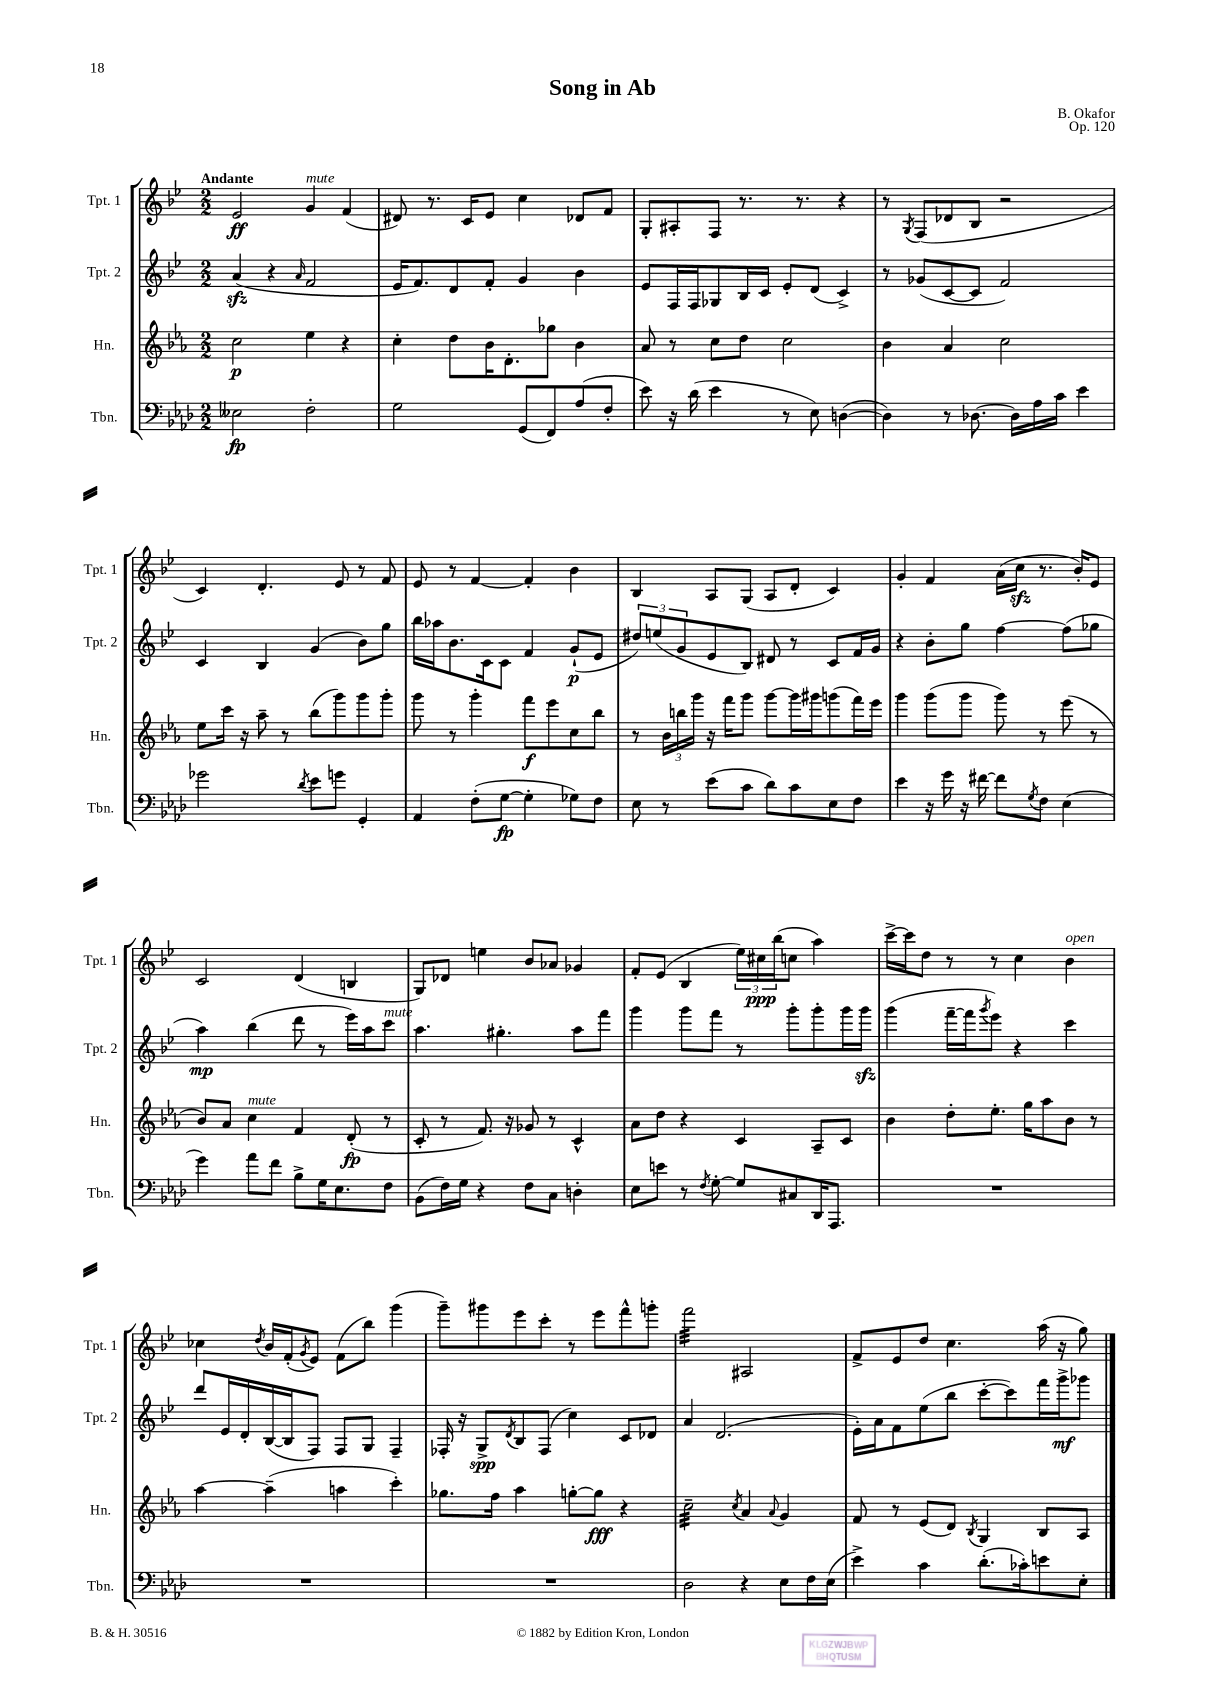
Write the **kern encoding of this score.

**kern	**kern	**kern	**kern
*staff4	*staff3	*staff2	*staff1
*clefF4	*clefG2	*clefG2	*clefG2
*k[b-e-a-d-]	*k[b-e-a-]	*k[b-e-]	*k[b-e-]
*M2/2	*M2/2	*M2/2	*M2/2
2E--\	2cc\	(4a/	2e-/
.	.	4r	.
.	.	16qqa/	.
2F'\	4ee-\	2f/	4g/
.	4r	.	(4f/
=	=	=	=
2G\	4cc'\	16e-/LK	8d#/)
.	.	8.f/)	.
.	.	.	8.r
.	8dd\L	8d/	.
.	.	.	16c/LK
.	16b-\K	8f'/J	8e-/J
.	8.d'\	.	.
(8GG/L	.	4g/	4cc\
8FF/)	8gg-\J	.	.
(8A-/	4b-\	4b-\	8d-/L
8F'/J	.	.	8f/J
=	=	=	=
8e-\)	8a-/	8e-/L	8G'/L
16r	8r	16F/L	8A#'/
(16d-\	.	16F/J	.
4e-\	8cc\L	8G-/	8F/J
.	8dd\J	16B-/L	8.r
.	.	16c/JJ	.
8r	2cc\	8e-'/L	.
.	.	.	8.r
8E-\)	.	(8d/J	.
([4D\	.	4c^/)	4r
=	=	=	=
4D\])	4b-\	8r	8r
.	.	.	8qG/
.	.	(8g-/L	(8F/L
8r	4a-/	[8c/	8d-/
[8.D-\	.	8c/]J	8B-/J
.	2cc\	2f/)	2r
16D-\]LL	.	.	.
16A-\	.	.	.
16c\JJ	.	.	.
4e-\	.	.	.
=	=	=	=
2g-\	8ee-\L	4c/	4c/)
.	16ccc\Jk	.	.
.	16r	.	.
.	8aa-~\	4B-/	4.d'/
.	8r	.	.
8qd-/	.	.	.
8e-\L	(8bb-\L	(4g/	.
8g\J	8ggg\)	.	8e-/
4GG'/	8ggg\	8b-\L)	8r
.	8ggg'\J	8gg\J	8f/
=	=	=	=
4AA-/	8ggg\	16bb-\LL	8e-/
.	.	16aa-\J	.
.	8r	8.b-\	8r
(8F'\L	4ggg'\	.	[4f/
.	.	16c\k	.
[8G\J	.	8c\J	.
4G'\]	8fff\L	4f/	4f'/]
.	8eee-\	.	.
8G-\L)	8cc\	(8g`/L	4b-\
8F\J	8bb-\J	8e-/J	.
=	=	=	=
8E-\	8r	12dd#/L)	4B-/
.	.	(12ee/	.
8r	24b-\LL	.	.
.	24bb\	12g/	.
.	24ggg\JJ	.	.
(8e-\L	16r	8e-/	8A/L
.	16fff\LK	.	.
8c\J	8ggg\J	8B-/J)	(8G/J
8d-\L)	[8ggg\L	8d#/	8A/L
8c\	16ggg\]L	8r	8d'/J
.	16ggg#\J	.	.
8E-\	(8ggg\	8c/L	4c/)
8F\J	16fff\L)	16f/L	.
.	16eee-\JJ	16g/JJ	.
=	=	=	=
4e-\	4ggg\	4r	4g'/
16r	(8ggg\L	8b-'\L	4f/
16g\	.	.	.
16r	8ggg\J	8gg\J	.
[16f#\	.	.	.
8f#\]L	8ggg\)	[4ff\	(16a\LL
.	.	.	16cc\JJ
8qG/	.	.	.
8F\J	8r	.	8.r
(4E-\	(8eee-\	(8ff\]L	.
.	.	.	16b-'/LK)
.	8r	8gg-\J	8e-/J
=	=	=	=
4g\)	8b-/L)	4aa\)	2c/
.	8a-/J	.	.
8a-\L	4cc\	(4bb-\	.
8f\J	.	.	.
8B-^\L	4f/	8ddd\	(4d/
16G\K	.	8r	.
8.E-\	.	.	.
.	(8d'/	16eee-\LL)	4B/
.	.	16aa\J	.
8F\J	8r	8ccc\J	.
=	=	=	=
(8BB-\L	8c'/	4.aa\	8G/L)
16F\L)	8r	.	8d-/J
16G\JJ	.	.	.
4r	8.f/)	.	4ee\
.	.	4.gg#'\	.
.	16r	.	.
8F\L	8g-/	.	8b-/L
8C\J	8r	.	8a-/J
4D'\	4c^^/	8aa\L	4g-/
.	.	8fff\J	.
=	=	=	=
8E-\L	8a-\L	4ggg\	8f'/L
8e\J	8dd\J	.	(8e-/J
8r	4r	8ggg\L	4B-/
8qF/	.	.	.
[8G'\	.	8fff\J	.
8G/]L	4c/	8r	24ee-\LL)
.	.	.	24cc#\
.	.	.	(24bb-\J
8C#/	.	8ggg'\L	8cc\J
16DD-/K	8A-~/L	8ggg'\	4aa\)
8.AAA-/J	.	.	.
.	8c/J	16ggg\L	.
.	.	16ggg\JJ	.
=	=	=	=
1r	4b-\	(4ggg\	[16ccc^\LL
.	.	.	16ccc\]J
.	.	.	8dd\J
.	8dd'\L	[16fff~\LL	8r
.	.	16fff\]J	.
.	.	8qggg/	.
.	8.ee-'\J	8eee-\J)	8r
.	.	4r	4cc\
.	16gg\LK	.	.
.	8aa-\	.	.
.	8b-\J	4ccc\	4b-\
.	8r	.	.
=	=	=	=
1r	[4aa-\	8ddd/L	4cc-\
.	.	16e-/L	.
.	.	16d'/	.
.	.	.	8qdd/
.	(4aa-~\]	([16B-/	16b-/LL
.	.	16B-/]J	(16f'/J
.	.	.	8qg/
.	.	8F/J)	8e-/J)
.	4aa\	8F/L	(8f\L
.	.	8G/J	8bb-\J)
.	4ccc'\)	4F~/	(4ggg\
=	=	=	=
1r	8.gg-\L	16F-'/	8ggg~\L)
.	.	16r	.
.	.	8G^/L	8ggg#\
.	16ff\Jk	.	.
.	.	8qd/	.
.	4aa-\	8B-/	8eee-\
.	.	(8F-/J	8ccc'\J
.	[8gg'\L	4cc\)	8r
.	8gg\]J	.	8eee-\L
.	4r	8c/L	8fff^^\
.	.	8d-/J	8ggg'\J
=	=	=	=
2D-\	2cc~\	4a/	2fff\
.	.	(2.d/	.
.	8qcc/	.	.
4r	4a-/	.	2A#/
.	8qqa-/	.	.
8E-\L	4g/	.	.
16F\L	.	.	.
(16E-\JJ	.	.	.
=	=	=	=
4e-^\)	8f/	16e-'\LL)	8f^/L
.	.	16a\J	.
.	8r	8f\	8e-/
4c\	(8e-/L	(8ee-\	8dd/J
.	8d/J)	8bb-\J	4.cc\
.	8qB-/	.	.
(8.d-'\L	4G/	[8ccc'\L	.
.	.	8ccc\])	.
16c-'\k)	.	.	.
8e\	8B-/L	16fff\L	(16aa\
.	.	16ggg^\J	16r
8E-'\J	8A-/J	8ggg-\J	8gg\)
==	==	==	==
*-	*-	*-	*-
